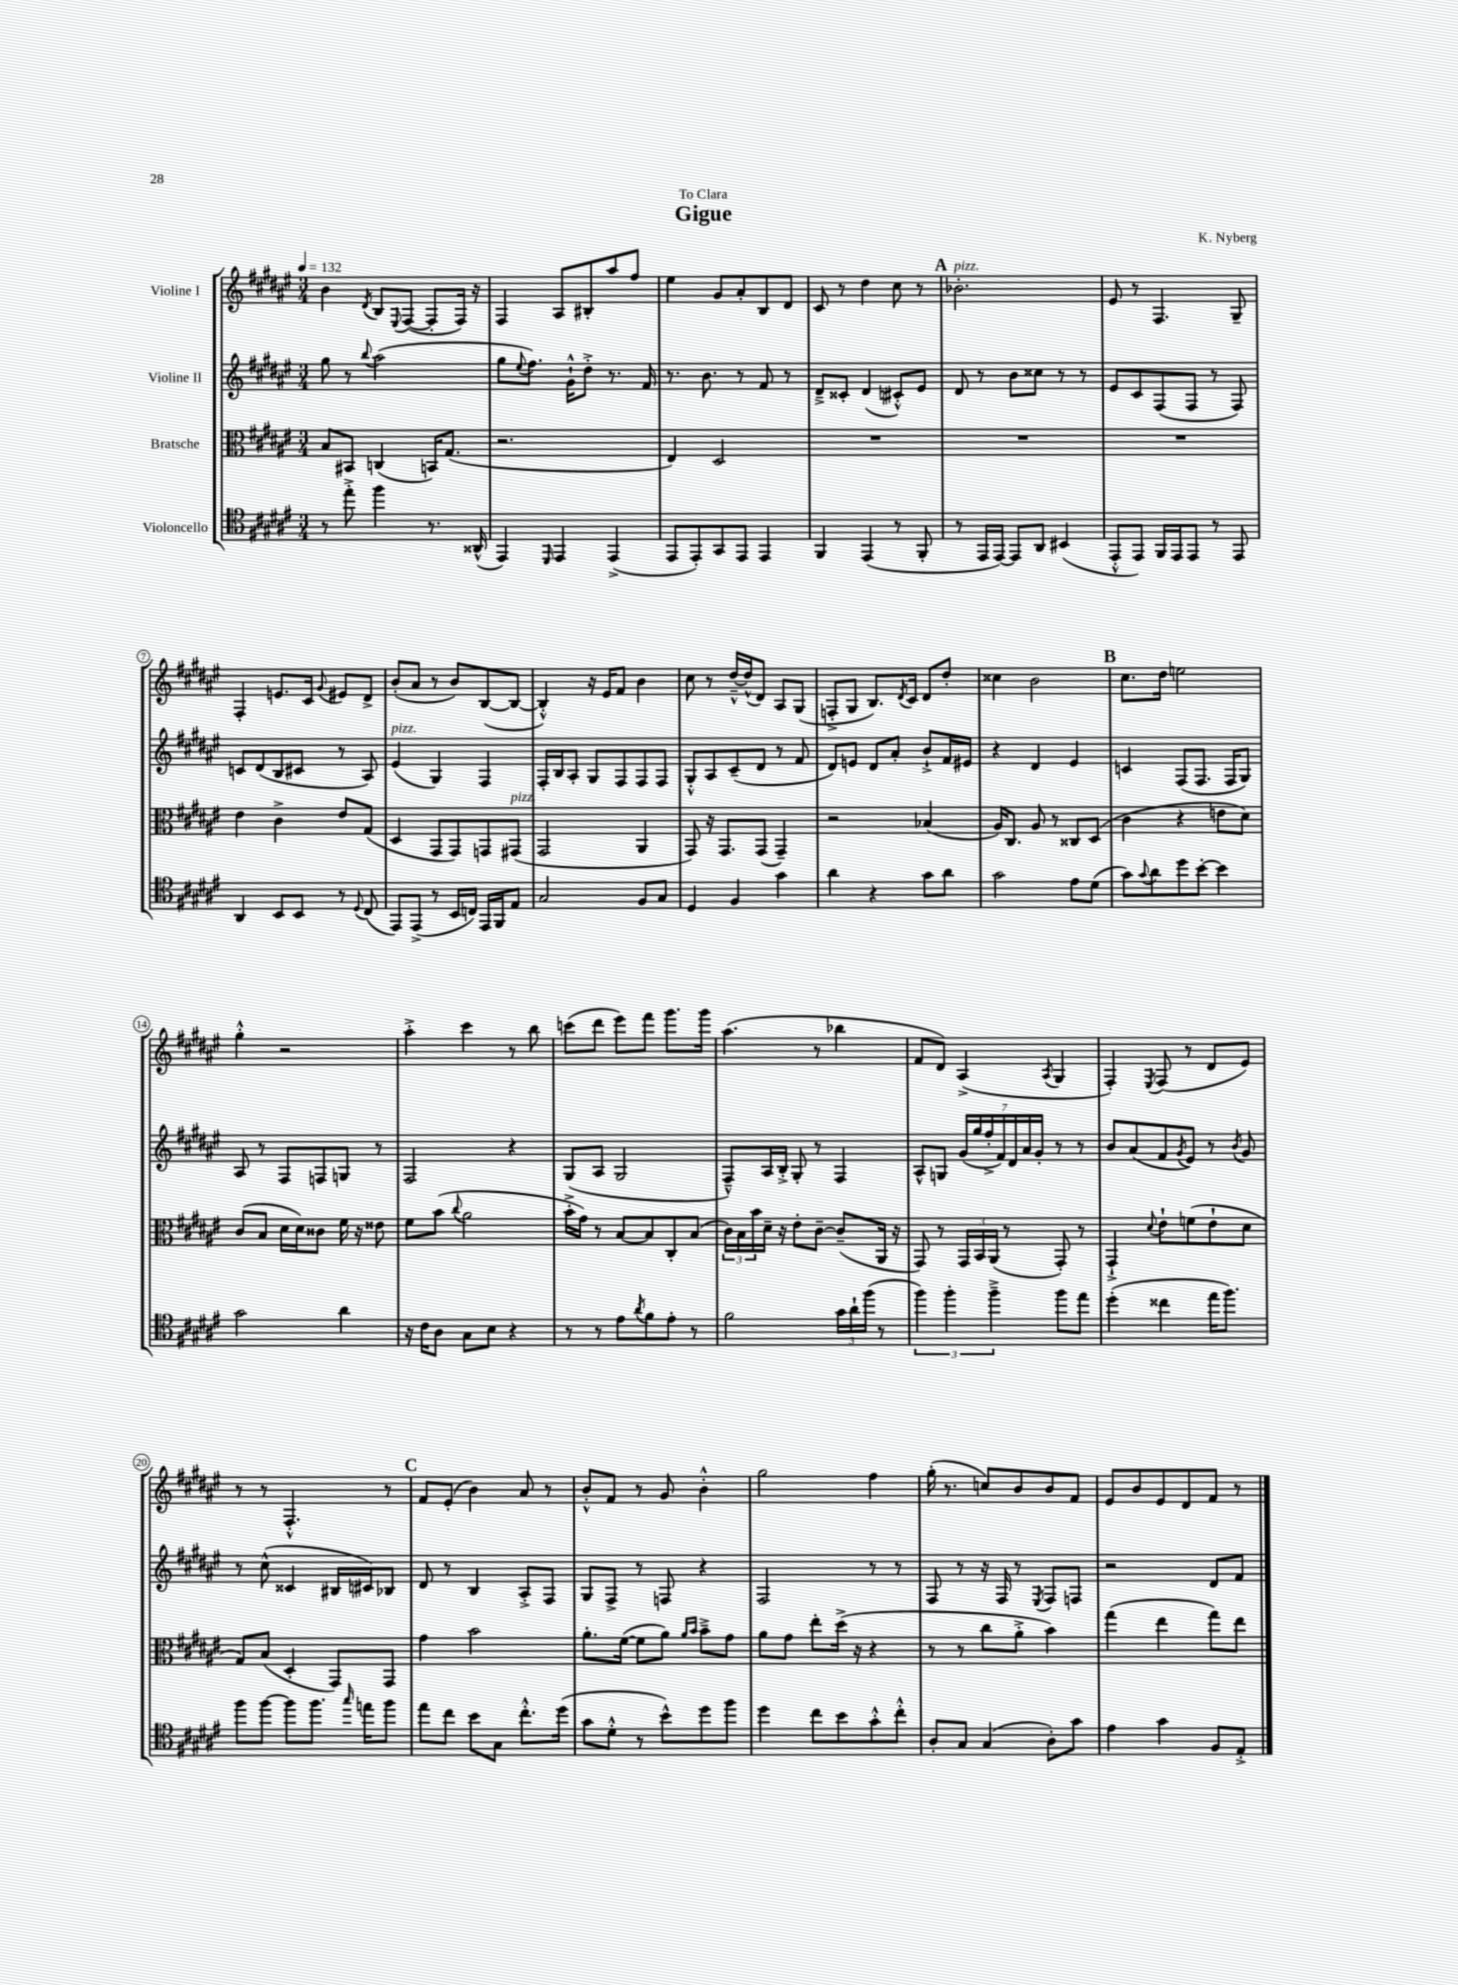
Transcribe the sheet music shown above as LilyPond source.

\header { title = "Gigue" composer = "K. Nyberg" dedication = "To Clara" }
<<
\new StaffGroup <<
\new Staff = "s0" \with { instrumentName = "Violine I" } {
    \clef treble \key fis \major \numericTimeSignature \time 3/4 \tempo 4 = 132
    b'4 \acciaccatura { dis'8 } b8 \appoggiatura { eis8 } fis8~( fis8-. fis16) r16 |
    fis4 ais8 bis8-. ais''8 fis''8 |
    eis''4 gis'8 ais'8-. b8 dis'8 |
    cis'8 r8 dis''4 cis''8 r8 |
    \mark \markup { \bold "A" } bes'2.-.^\markup { \italic "pizz." } |
    eis'8 r8 fis4. gis8-- |
    fis4-. e'8. cis'16 \appoggiatura { gis'8 } eis'8 dis'8-> |
    b'8-.( ais'8 r8 b'8) b8~( b8~ |
    b4-.-^) r16 eis'16 fis'8 b'4 |
    cis''8 r8 dis''16~---^ dis''16-^( dis'8) ais8 gis8( |
    f8-.-> gis8 b8.) \acciaccatura { dis'8 } cis'16 dis'8 dis''8-. |
    cisis''4 b'2 |
    \mark \markup { \bold "B" } cis''8. dis''16 e''2 |
    gis''4-.-^ r2 |
    ais''4-.-> cis'''4 r8 b''8 |
    c'''8( dis'''8 eis'''8) fis'''8 gis'''8. gis'''16 |
    ais''4.( r8 bes''4 |
    fis'8 dis'8) ais4->( \acciaccatura { ais8 } gis4 |
    fis4-.) \acciaccatura { eis8 } fis8( r8 dis'8 eis'8) |
    r8 r8 fis4.-.-^ r8 |
    \mark \markup { \bold "C" } fis'8 eis'8-.( b'4) ais'8 r8 |
    b'8-.-^ fis'8 r8 gis'8 b'4-.-^ |
    gis''2 fis''4 |
    gis''16-.( r8. c''8) b'8 b'8 fis'8 |
    eis'8 b'8 eis'8 dis'8 fis'8 r8 \bar "|." |
}
\new Staff = "s1" \with { instrumentName = "Violine II" } {
    \clef treble \key fis \major \numericTimeSignature \time 3/4
    gis''8 r8 \appoggiatura { b''8 } ais''2( |
    gis''8 \appoggiatura { eis''8 } fis''8.) gis'16-!-^ dis''8-.-> r8. fis'16 |
    r8. b'8. r8 fis'8 r8 |
    dis'8---> cisis'8-. dis'4( cis'8-.-^) eis'8 |
    \mark \markup { \bold "A" } dis'8 r8 b'8 cisis''8 r8 r8 |
    eis'8 cis'8 fis8( fis8 r8 fis8) |
    c'8 dis'8( b8 cis'8 r8 ais8) |
    eis'4^\markup { \italic "pizz." }( gis4) fis4 |
    fis16-. b16 ais8-. gis8 fis8 fis8 fis8 |
    gis8-.-^ ais8 cis'8--( dis'8 r8 fis'8 |
    dis'8) e'8 dis'8 ais'8-. b'8-!-> fis'16 eis'16 |
    r4 dis'4 eis'4 |
    \mark \markup { \bold "B" } c'4 fis8( fis8. fis16 gis8) |
    ais8 r8 fis8 f8 g8 r8 |
    fis2 r4 |
    gis8( ais8 gis2 |
    fis8---^) ais16 b16-.-> gis8-. r8 fis4 |
    ais8-^ g8 \tuplet 7/4 { gis'16( gis''16 fis''16-.-> fis'16) dis'16 ais'16 gis'16-. } r8 r8 |
    b'8 ais'8( fis'8 \acciaccatura { gis'8 } eis'8) r8 \acciaccatura { b'8 } gis'8 |
    r8 cis''8-^( cisis'4 bis16 cis'16) bes8 |
    \mark \markup { \bold "C" } dis'8 r8 b4 ais8-.-> fis8 |
    gis8 fis8-> r8 f8 r4 |
    fis2 r8 r8 |
    fis8 r8 r16 fis16 r8 \acciaccatura { eis8 } fis8 f8 |
    r2 dis'8 fis'8 \bar "|." |
}
\new Staff = "s2" \with { instrumentName = "Bratsche" } {
    \clef alto \key fis \major \numericTimeSignature \time 3/4
    b8 bis,8 c4( b,16) gis8.( |
    r2. |
    eis4) dis2 |
    R2. |
    \mark \markup { \bold "A" } R2. |
    R2. |
    eis'4 cis'4-> eis'8 gis8( |
    dis4 gis,8 gis,8) g,8 gis,8^\markup { \italic "pizz." }( |
    gis,2 ais,4 |
    gis,8) r16 gis,8. gis,8( gis,4--) |
    r2 bes4( |
    ais16) cis8. ais8 r8 cisis8 dis8( |
    \mark \markup { \bold "B" } cis'4 r4 e'8 dis'8) |
    cis'8( b8 dis'16 dis'16) cisis'8 fis'16 r16 eisis'8 |
    fis'8 b'8( \appoggiatura { cis''8 } ais'2 |
    b'16-.-> gis'16) r8 b8~ b8 cis8-. b8( |
    \tuplet 3/2 { cis'16) b16 b'16 } dis'16-- r16 eis'8-. cis'8~-- cis'8--( ais,16 r16 |
    gis,8) r8 \tuplet 3/2 { gis,16 b,16 ais,16( } r8 gis,8-.) r8 |
    gis,4-!-> \appoggiatura { dis'8 } eis'8-! f'8( eis'8-! dis'8 |
    gis8) b8( dis4-. gis,8) gis,8 |
    \mark \markup { \bold "C" } gis'4 b'2 |
    ais'8.-. fis'16~( fis'8 ais'8) \grace { ais'16 b'16 } b'8---> gis'8 |
    ais'8 gis'8 eis''8-. dis''16->( r16 r4 |
    r8 r8 cis''8 ais'8-.-> b'4) |
    gis''4( eis''4 gis''8) eis''8 \bar "|." |
}
\new Staff = "s3" \with { instrumentName = "Violoncello" } {
    \clef tenor \key fis \major \numericTimeSignature \time 3/4
    r8 eis''8-.-> fis''4 r8. aisis,16-^( |
    eis,4) \grace { dis,16 } eis,4 eis,4->( |
    eis,8 eis,8-.) gis,8 eis,8 eis,4 |
    fis,4 eis,4( r8 fis,8-. |
    \mark \markup { \bold "A" } r8 eis,16 eis,16~) eis,8 ais,8 bis,4( |
    eis,8-.-^ eis,8) fis,16 eis,16 eis,8 r8 eis,8 |
    ais,4 b,8 b,8 r8 \appoggiatura { dis8 } cis8( |
    eis,8) eis,8->( r8 b,16 c16) eis,16 fis,16 eis8 |
    gis2 fis8 gis8 |
    dis4 fis4 gis'4 |
    ais'4 r4 gis'8 ais'8 |
    gis'2 eis'8 dis'8( |
    \mark \markup { \bold "B" } gis'8) \appoggiatura { gis'8 } ais'8 dis''8 b'8~-. b'4 |
    gis'2 ais'4 |
    r16 cis'16 ais8 gis8 b8 r4 |
    r8 r8 eis'8 \acciaccatura { ais'8 } fis'8 eis'8-. r8 |
    fis'2 \tuplet 3/2 { gis'16 ais'16-! fis''16( } r8 |
    \tuplet 3/2 { fis''4) fis''4-. fis''4---> } fis''8 eis''8 |
    dis''4-.( cisis''4 eis''16 fis''8.) |
    fis''8 fis''8~ fis''8 fis''8. \grace { gis''16 } e''16 fis''8 |
    \mark \markup { \bold "C" } eis''8 cis''8 b'8 gis8 cis''8.-.-^ dis''16( |
    gis'8 dis'8-.-^ r8 b'8-^) dis''8 fis''8 |
    dis''4 cis''8 b'8 gis'8-.-^ cis''8-.-^ |
    ais8-. gis8 gis4( ais8-.) gis'8 |
    eis'4 gis'4 fis8 eis8-.-> \bar "|." |
}
>>
>>
\layout { \context { \Score \override BarNumber.stencil = #(make-stencil-circler 0.1 0.3 ly:text-interface::print) } }
